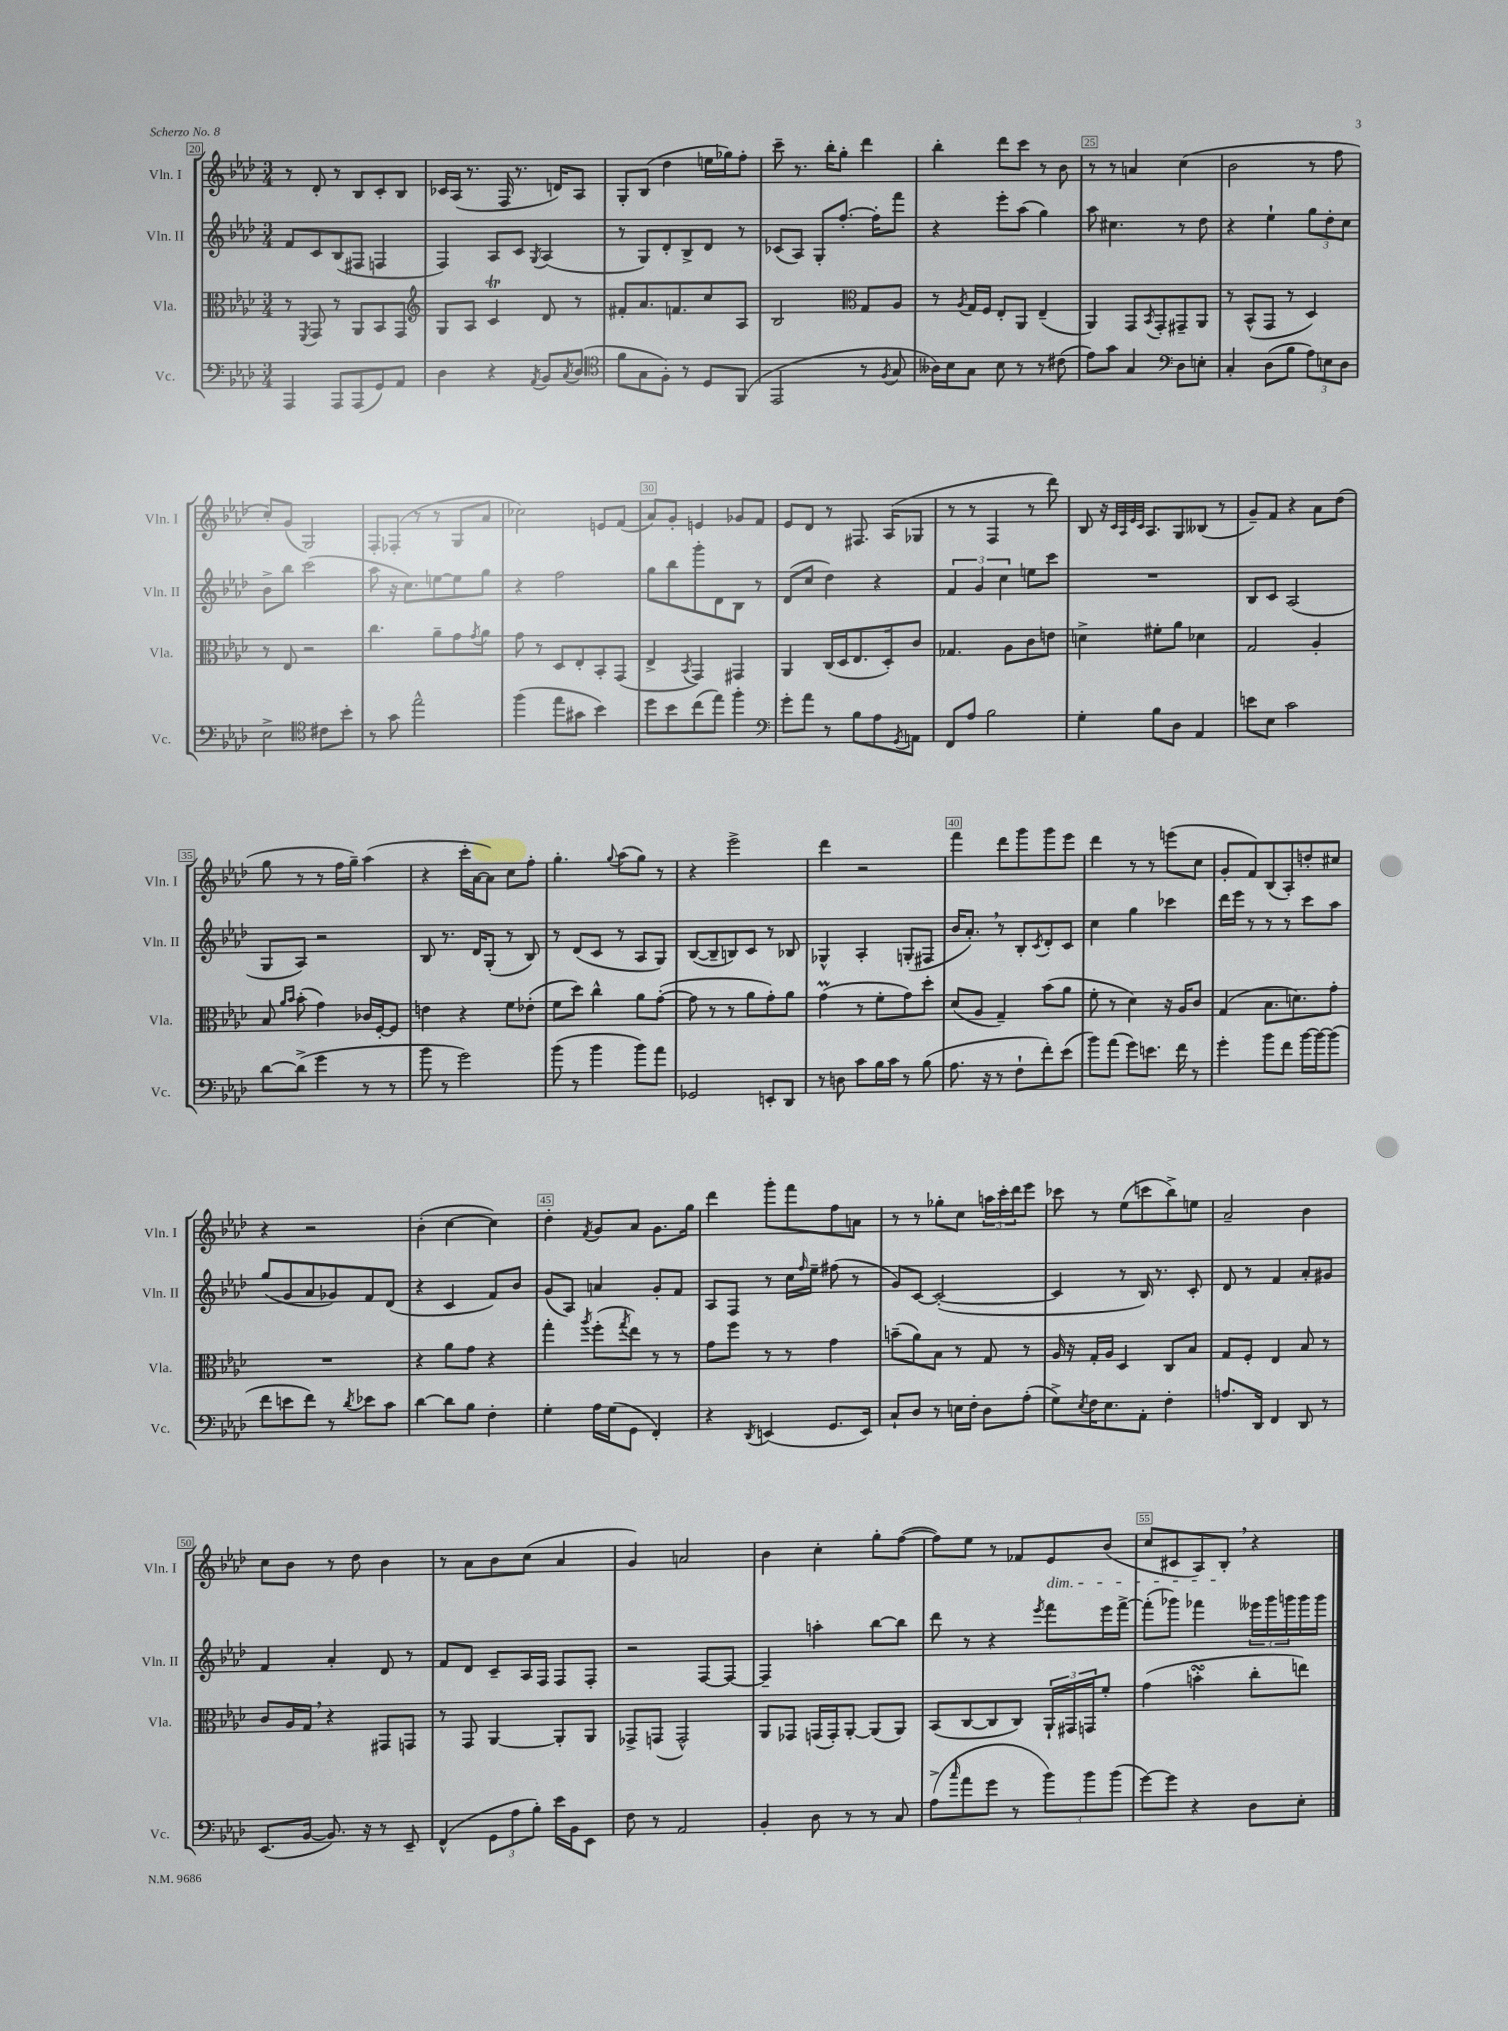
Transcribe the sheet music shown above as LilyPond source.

<<
\new StaffGroup <<
\new Staff = "s0" \with { instrumentName = "Vln. I" shortInstrumentName = "Vln. I" } {
    \clef treble \key aes \major \numericTimeSignature \time 3/4
    r8 des'8-. r8 bes8 c'8-. bes8 |
    ces'16 aes16( r8. f16 r8. d'16) aes8 |
    g8-. bes8( des''4 e''16 ges''16) f''8-. |
    c'''8-- r8. bes''16-. g''8-. des'''4 |
    bes''4-. des'''8 c'''8 r8 bes'8 |
    r8 r8 a'4 c''4( |
    bes'2 r8 f''8 |
    c''8-.) g'8( g2) |
    f8-. fes8-.( r8 r8 g8 aes'8 |
    ces''2) e'8 f'8( |
    aes'8) g'8-. e'4 ges'8 f'8 |
    ees'8 des'8 r8 fis8. aes16( ges8 |
    r8 r8 f4 r8 des'''8) |
    bes8 r16 \grace { c'32 aes32 ees'32 c'32 } aes8. g8 beses8( r8 |
    g'8--) f'8 r4 aes'8 des''8( |
    g''8 r8 r8 f''16 g''16--) aes''4( |
    r4 c'''16-. aes'16~ aes'8) c''8 f''8-. |
    g''4.-. \appoggiatura { g''8 } aes''8( g''8) r8 |
    r4 ees'''2-> |
    des'''4 r2 |
    f'''4 des'''8 g'''8 g'''8 ees'''8 |
    des'''4 r8 r8 e'''8( c''8 |
    g'8-. f'8) bes8( aes8-.) d''8-. cis''8 |
    r4 r2 |
    bes'4-.( c''4~ c''4) |
    des''4-. \acciaccatura { f'8 } g'8 aes'8 g'8. g''16 |
    des'''4 g'''8-. f'''8 f''8 a'8 |
    r8 r8 ges''8-. c''8 \tuplet 3/2 { a''16 c'''16-. des'''16 } ees'''8 |
    ces'''8 r8 ees''8( c'''8 bes''8->) e''8 |
    aes'2-- bes'4 |
    c''8 bes'8 r8 des''8 bes'4 |
    r8 aes'8 bes'8 c''8( aes'4 |
    g'4) a'2 |
    bes'4 c''4-. g''8-. f''8~( |
    f''8) ees''8 r8 fes'8 ees'8\dim bes'8( |
    c''8 cis'8 aes8) bes8-.\! \breathe r4 \bar "|." |
}
\new Staff = "s1" \with { instrumentName = "Vln. II" shortInstrumentName = "Vln. II" } {
    \clef treble \key aes \major \numericTimeSignature \time 3/4
    f'8 c'8 bes8( fis8 f4 |
    f4) aes8 c'8 \acciaccatura { g8 } aes4( |
    r8 g8) des'8-. bes8-> des'8 r8 |
    ces'8( aes8) g8-. f''8.~-. f''16-. f'''8 |
    r4 ees'''8-. aes''8( g''4) |
    aes''8 cis''4. r8 des''8 |
    r4 ees''4-! \tuplet 3/2 { g''8 des''8-. c''8 } |
    bes'8-> bes''8 c'''2( |
    aes''8 r16 c''8.) e''8~ e''8 g''8 |
    r4 f''2 |
    g''8 bes''8 g'''8-. des'8 bes8 r8 |
    des'8( c''8 des''4) r4 |
    \tuplet 3/2 { f'4 g'4 c''4 } e''8 c'''8 |
    R2. |
    bes8 c'8 aes2( |
    g8 aes8) r2 |
    bes8 r8. des'16 g8-.( r8 bes8) |
    r8 des'8( c'8 r8 aes8 g8) |
    bes8~( bes8-- b8) c'8 r8 bes8 |
    ges4-^ aes4-. g8-.( fis8 |
    bes'16 aes'8.-.) \breathe r8 bes8-. \acciaccatura { c'8 } des'8-. c'8 |
    c''4 g''4 ces'''4 |
    des'''16 ees'''16 r8 r8 r8 c'''8 aes''8 |
    g''8( g'8 aes'8 ges'8) f'8 des'8( |
    r4 c'4 f'8) bes'8 |
    g'8( aes8) a'4 g'8-. f'8 |
    aes8 f8 r8 c''16 \grace { f''16 } ees''16-- fis''8( r8 |
    g'8) c'8~ c'2~-.( |
    c'4 r8 bes16) r8. c'8-. |
    des'8 r8 f'4 aes'8-. gis'8 |
    f'4 aes'4-. des'8 r8 |
    f'8 des'8 c'8-- aes16 f16 f8 f8-. |
    r2 f8~ f8~ |
    f4-- a''4-. bes''8~ bes''8 |
    des'''8 r8 r4 \acciaccatura { ees'''8 } f'''8 ees'''16 f'''16~-> |
    f'''8-.( ges'''8) fes'''4 \tuplet 3/2 { eeses'''16 ges'''16 g'''16 } g'''16 g'''16 \bar "|." |
}
\new Staff = "s2" \with { instrumentName = "Vla." shortInstrumentName = "Vla." } {
    \clef alto \key aes \major \numericTimeSignature \time 3/4
    r8 \acciaccatura { f,8 } g,8 r8 aes,8 bes,8 g,8 |
    \clef treble g8 aes8 c'4\trill des'8 r8 |
    fis'8-. aes'8. f'8. c''8 aes8 |
    bes2 \clef alto g8 aes8 |
    r8 \acciaccatura { aes8 } g16 f16 ees8-. aes,8 ees4--( |
    aes,4) g,8 \acciaccatura { bes,8 } g,8-. gis,8-- aes,8 |
    r8 bes,8-^( g,8 r8 des4) |
    r8 ees8 r2 |
    c''4. aes'8-- g'8 \acciaccatura { g'8 } aes'8 |
    g'8 r8 des8 ees8-. bes,8-. g,8( |
    ees4-> \acciaccatura { bes,8 } g,4) gis,4 |
    aes,4 c16( des16 ees8. des16-.) c'8 |
    ges4. aes8 c'8 e'8 |
    d'4-> fis'8-. aes'8 des'4 |
    g2 aes4-. |
    bes8 \grace { aes'16 bes'16 } bes'8-.( g'4) ces'16 f16~-. f8 |
    e'4 r4 f'8 ees'8-.( |
    f'8 des''8) c''4-^ aes'8 g'8~-.( |
    g'8 r8 r8 aes'8 g'8-.) aes'8 |
    g'4\prall( r8 f'8-. g'8) des''8-. |
    des'8( aes8 g4--) bes'8( aes'8 |
    f'8-. r8 des'4) r16 aes16 c'8 |
    g4( bes8. d'8.) g'8-. |
    R2. |
    r4 aes'8 g'8 r4 |
    g''4-. \acciaccatura { aes''8 } f''8-.( \acciaccatura { g''8 } ees''8) r8 r8 |
    g'8 f''8 r8 r8 g'4 |
    b'8--( aes'8) bes8 r8 g8 r8 |
    aes16 r16 g16-. aes16 des4 c8 bes8 |
    g8 f8-. ees4 bes8 r8 |
    c'8 aes16 g16 \breathe r4 gis,8 g,8 |
    r8 g,8 aes,4~ aes,8-. aes,8 |
    ges,8-> g,8( g,2-^) |
    aes,8 ges,8 g,16( g,16-.) aes,8~-. aes,8( aes,8) |
    bes,8( c8~ c8 c8) \tuplet 3/2 { aes,16-! gis,16 g,16 } f'8-. |
    g'4( b'4-.\turn c''8-. e''8) \bar "|." |
}
\new Staff = "s3" \with { instrumentName = "Vc." shortInstrumentName = "Vc." } {
    \clef bass \key aes \major \numericTimeSignature \time 3/4
    aes,,4 aes,,8 aes,,8( g,8) aes,8 |
    des4 r4 \acciaccatura { aes,8 } bes,8 \acciaccatura { c8 } des8( |
    \clef tenor f'8 g8 f8-.) r8 des8 f,8( |
    ees,2 r8 \acciaccatura { f8 } g8 |
    aeses16) bes16 g8 bes8 r8 r8 cis'8( |
    ees'8) g'8 g4 \clef bass des8 e8-. |
    c4-. des8( bes8 \tuplet 3/2 { aes8) e8 des8 } |
    ees2-> \clef tenor cis'8 bes'8-. |
    r8 g'8 ees''2-^ |
    f''4( ees''8 gis'8 bes'4) |
    des''8 bes'8 c''8( ees''8) f''4-. |
    \clef bass g'8-. aes'8 r8 bes8 aes8 \acciaccatura { g,8 } a,8 |
    f,8 aes8 bes2 |
    g4-. bes8 des8 aes,4 |
    e'8 ees8 c'2 |
    des'8~ des'8->( g'4 r8 r8 |
    bes'8 r8 g'2) |
    bes'8( r8 bes'4 bes'8) aes'8 |
    ges,2 e,8-. des,8 |
    r8 d8 c'8 bes16 c'16 r8 bes8( |
    aes8. r16 r8 f8-! f'8-.) ees'8( |
    bes'8) aes'8( g'8) e'8. f'16 r8 |
    g'4-. bes'8 f'8 bes'16~ bes'16~ bes'8( |
    f'8 e'8 f'8) r8 \acciaccatura { des'8 } ees'8 c'8 |
    des'4~ des'8 bes8 f4-. |
    g4-. aes16 g16( g,8 f,4-.) |
    r4 \acciaccatura { des,8 } e,4( g,8. e,16) |
    c8-! des8 r8 e16 f16-. des8 aes8-.( |
    g8->) \acciaccatura { ees8 } f16 ees8. aes,8-. f4-. |
    a8. des,16 f,4 des,8 r8 |
    ees,8.( bes,16~ bes,8.) r16 r8 ees,8-- |
    f,4-^( \tuplet 3/2 { g,8 aes8 bes8-.) } ees'16 bes,16 ees,8 |
    f8 r8 aes,2 |
    bes,4-. des8 r8 r8 c8 |
    aes8->( \grace { c''16 } aes'8 g'8 r8 \tuplet 3/2 { bes'8) bes'8 bes'8( } |
    g'8~) g'8 r4 des8 ees8-. \bar "|." |
}
>>
>>
\layout { \context { \Score currentBarNumber = #20 \override BarNumber.break-visibility = ##(#f #t #t) barNumberVisibility = #(every-nth-bar-number-visible 5) \override BarNumber.stencil = #(make-stencil-boxer 0.1 0.3 ly:text-interface::print) } }
